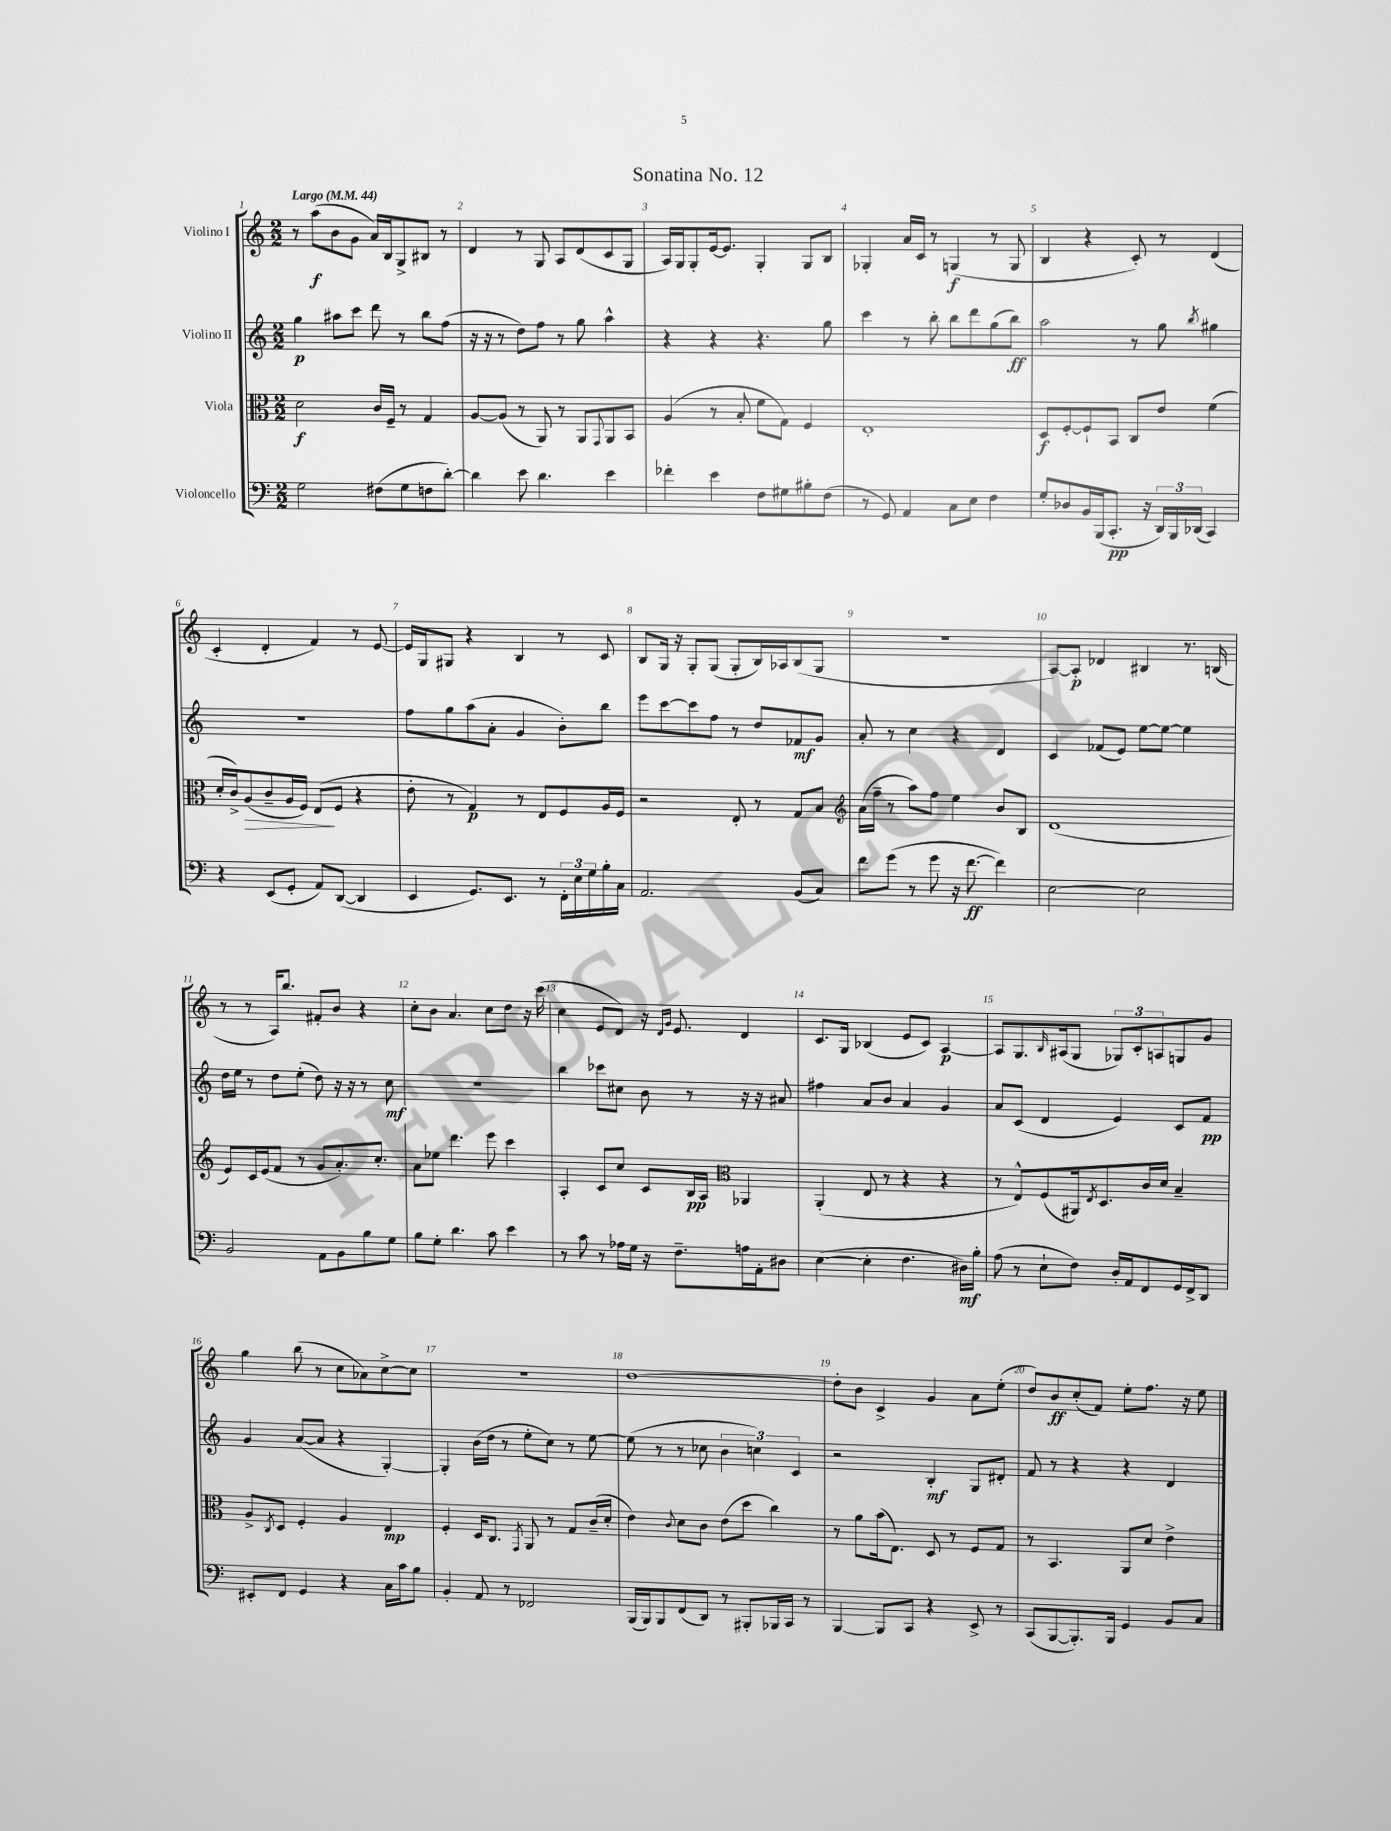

**kern	**dynam	**kern	**dynam	**kern	**dynam	**kern	**dynam
*part4	*part4	*part3	*part3	*part2	*part2	*part1	*part1
*staff4	*staff4	*staff3	*staff3	*staff2	*staff2	*staff1	*staff1
*I"Violoncello	*	*I"Viola	*	*I"Violino II	*	*I"Violino I	*
*clefF4	*	*clefC3	*	*clefG2	*	*clefG2	*
*k[]	*	*k[]	*	*k[]	*	*k[]	*
*M2/2	*	*M2/2	*	*M2/2	*	*M2/2	*
*MM44	*	*MM44	*	*MM44	*	*MM44	*
=1	=1	=1	=1	=1	=1	=1	=1
!	!	!	!	!	!	!LO:TX:a:B:t=Largo	!
2G\	.	2d\	f	4gg\	p	8r	.
.	.	.	.	.	.	(8aa\L	f
.	.	.	.	8aa#X\L	.	8b\	.
.	.	.	.	8ccc\J	.	8g\J	.
(8F#X\L	.	16c/LL	.	8ddd\	.	16a/LL)	.
.	.	16F~/JJ	.	.	.	16B/J	.
8G\	.	8r	.	8r	.	8G^/	.
8Fn\	.	4G/	.	8bb\L	.	8B#X/J	.
[8d'\J)	.	.	.	(8ff\J	.	8r	.
=2	=2	=2	=2	=2	=2	=2	=2
4d\]	.	[8A/L	.	16r	.	4d/	.
.	.	.	.	16r	.	.	.
.	.	(8A/J]	.	8r	.	.	.
8e\	.	8r	.	8dd\L)	.	8r	.
4.d\	.	8AA/)	.	8ff\J	.	8G/	.
.	.	8r	.	8r	.	8A/L	.
.	.	8AA/L	.	8gg\	.	(8d/	.
.	.	8qqGG/	.	.	.	.	.
4e\	.	8AA/	.	4aa^^\	.	8c/	.
.	.	8BB/J	.	.	.	8G/J	.
=3	=3	=3	=3	=3	=3	=3	=3
4f-X'\	.	(4A/	.	4r	.	16A/LL)	.
.	.	.	.	.	.	16G/J	.
.	.	.	.	.	.	8G'/	.
4e\	.	8r	.	4r	.	[16e/k	.
.	.	.	.	.	.	8.e/J]	.
.	.	8B'/	.	.	.	.	.
8F\L	.	8f\L	.	4.r	.	4G'/	.
8G#X\	.	8G\J)	.	.	.	.	.
8B#X'\	.	4F/	.	.	.	8G/L	.
(8F\J	.	.	.	8gg\	.	8B/J	.
=4	=4	=4	=4	=4	=4	=4	=4
8r	.	1E'	.	4ccc\	.	4G-X'/	.
8GG/)	.	.	.	.	.	.	.
4AA/	.	.	.	8r	.	16a/LL	.
.	.	.	.	.	.	16c/JJ	.
.	.	.	.	8bb'\	.	8r	.
8C\L	.	.	.	8bb\L	.	(4Gn/	f
8E\J	.	.	.	8ddd\	.	.	.
4F\	.	.	.	(8gg\	.	8r	.
.	.	.	.	8bb\J)	ff	8G/	.
=5	=5	=5	=5	=5	=5	=5	=5
8G'/L	.	8D/L	f	2aa\	.	4B/	.
8D-X/	.	[8F'/	.	.	.	.	.
16BB/L	.	8F`/]	.	.	.	4r	.
(16BBB/J	.	.	.	.	.	.	.
8.CC'/J	pp	8BB/J	.	.	.	.	.
.	.	8C/L	.	8r	.	8c'/)	.
16r	.	.	.	.	.	.	.
24DD/LL)	.	8e/J	.	8gg\	.	8r	.
24BBB/	.	.	.	.	.	.	.
(24DD-X/JJ	.	.	.	.	.	.	.
.	.	.	.	8qbb/	.	.	.
4CC/)	.	(4f\	.	4gg#X\	.	(4d/	.
!!LO:LB:g=z
=6	=6	=6	=6	=6	=6	=6	=6
4r	.	16d'/LL	.	1r	.	4c'/	.
.	.	16c^/J)	.	.	.	.	.
!	!	!	!LO:HP:b	!	!	!	!
.	.	(8A/	>	.	.	.	.
(8EE/L	.	8c~/	.	.	.	4d'/	.
8GG'/J	.	16A/L	.	.	.	.	.
.	.	16F/JJ)	.	.	.	.	.
8AA/L)	.	(8E/L	.	.	.	4f/)	.
([8DD/J	.	8F/J	]	.	.	.	.
4DD/]	.	4r	.	.	.	8r	.
.	.	.	.	.	.	[8e/	.
=7	=7	=7	=7	=7	=7	=7	=7
4EE/	.	8e'\	.	8ff\L	.	16e/LL]	.
.	.	.	.	.	.	16G/J	.
.	.	8r	.	8gg\	.	8G#X/J	.
8.GG/L)	.	4G/)	p	(8aa\	.	4r	.
.	.	.	.	8a'\J	.	.	.
8.EE/J	.	.	.	.	.	.	.
.	.	8r	.	4g/	.	4B/	.
8r	.	8E/L	.	.	.	.	.
24FF'\LL	.	8F/	.	8b'\L)	.	8r	.
24E\	.	.	.	.	.	.	.
24G\	.	.	.	.	.	.	.
16B'\	.	16A/L	.	8bb\J	.	8c/	.
16C\JJ	.	16F/JJ	.	.	.	.	.
=8	=8	=8	=8	=8	=8	=8	=8
2.AA/	.	2r	.	8eee\L	.	8B/L	.
.	.	.	.	[8ccc\	.	16G/Jk	.
.	.	.	.	.	.	16r	.
.	.	.	.	8ccc\]	.	8G'/L	.
.	.	.	.	8ff\J	.	(8G/J	.
.	.	8E'/	.	8r	.	8G'/L	.
.	.	8r	.	8dd/L	.	16B/L)	.
.	.	.	.	.	.	16A-X/J	.
(8BB/L	.	8G/L	.	8f-X/	mf	(8B/	.
8C/J)	.	8B/J	.	8g/J	.	8G/J	.
=9	=9	=9	=9	=9	=9	=9	=9
*	*	*clefG2	*	*	*	*	*
8f\L	.	(16a\LL	.	8a'/	.	1r	.
.	.	16ff~\JJ	.	.	.	.	.
(8g\J	.	8r	.	8r	.	.	.
8r	.	8aa\L)	.	4cc\	.	.	.
8g\	.	8ff\J	.	.	.	.	.
16r	.	4ee\	.	4r	.	.	.
[8.f\	ff	.	.	.	.	.	.
4f\])	.	8b/L	.	4d/	.	.	.
.	.	8B/J	.	.	.	.	.
=10	=10	=10	=10	=10	=10	=10	=10
[2E\	.	(1d	.	4c/	.	[8A/L)	.
.	.	.	.	.	.	8A'/J]	p
.	.	.	.	(8f-X/L	.	4d-X/	.
.	.	.	.	8e/J)	.	.	.
2E\]	.	.	.	[8ee\L	.	4B#X/	.
.	.	.	.	8ee\J_	.	.	.
.	.	.	.	4ee\]	.	8.r	.
.	.	.	.	.	.	(16Bn/	.
!!LO:LB:g=z
=11	=11	=11	=11	=11	=11	=11	=11
2BB/	.	8e/L)	.	16dd\LL	.	8r	.
.	.	.	.	16ee\JJ	.	.	.
.	.	16c/L	.	8r	.	8r	.
.	.	(16e/J	.	.	.	.	.
.	.	8f/J	.	8dd\L	.	16A/KL)	.
.	.	.	.	.	.	8.bb/J	.
.	.	8r	.	(8ee'\J	.	.	.
8AA\L	.	8g/L	.	8dd\)	.	8f#X'/L	.
8BB\	.	8.a'/)	.	16r	.	8b/J	.
.	.	.	.	16r	.	.	.
8B\	.	.	.	8r	.	4r	.
.	.	8.cc'/J	.	.	.	.	.
8G\J	.	.	.	8cc\	mf	.	.
=12	=12	=12	=12	=12	=12	=12	=12
8B\L	.	8a\L	.	1r	.	8cc'\L	.
8G'\J	.	8ee-X\J	.	.	.	8b\J	.
4.d\	.	4.ddd\	.	.	.	4.a/	.
8c\	.	8eee\	.	.	.	8cc\L	.
4e\	.	4ccc\	.	.	.	8dd\J	.
.	.	.	.	.	.	16r	.
.	.	.	.	.	.	(16ccc\	.
=13	=13	=13	=13	=13	=13	=13	=13
8r	.	4A'/	.	4bb\	.	4cc\	.
8c\	.	.	.	.	.	.	.
8r	.	8c/L	.	8ccc-X\L	.	8e/L	.
16A-X\LL	.	8cc/J	.	8cc#X\J	.	8d/J)	.
16G\JJ	.	.	.	.	.	.	.
16r	.	8c/L	.	8b\	.	16r	.
.	.	.	.	.	.	16qqd/LL	.
.	.	.	.	.	.	16qqg/JJ	.
8.F~\L	.	.	.	.	.	8.e/	.
.	.	16B/L	pp	8r	.	.	.
.	.	16A/JJ	.	.	.	.	.
*	*	*clefC3	*	*	*	*	*
16An\L	.	4AA-X/	.	16r	.	4d/	.
16AA'\J	.	.	.	16r	.	.	.
8D#X\J	.	.	.	8a#X/	.	.	.
=14	=14	=14	=14	=14	=14	=14	=14
([4E\	.	(4AA'/	.	4ff#X\	.	8.c/L	.
.	.	.	.	.	.	16G/Jk	.
4E'\]	.	8E/	.	8a/L	.	(4B-X/	.
.	.	8r	.	8b/J	.	.	.
4.F\	.	4r	.	4a/	.	8e/L	.
.	.	.	.	.	.	8c/J)	.
.	.	4r	.	4g/	.	[4A/	p
16D#X\LL)	mf	.	.	.	.	.	.
16B'\JJ	.	.	.	.	.	.	.
=15	=15	=15	=15	=15	=15	=15	=15
(8A\	.	8r	.	8a/L	.	8A/L]	.
8r	.	8E^^/L)	.	(8c/J	.	8.G/	.
8E`\L	.	(8F/	.	4d/	.	.	.
.	.	.	.	.	.	16qqB/	.
.	.	.	.	.	.	(16A#X/k	.
8F\J)	.	16AA#X/k)	.	.	.	8G/J	.
.	.	8qE/	.	.	.	.	.
.	.	8.D/	.	.	.	.	.
16D'/LL	.	.	.	4e/)	.	12G-X/L)	.
16AA/J	.	.	.	.	.	.	.
.	.	.	.	.	.	12c'/	.
8FF/	.	16c/L	.	.	.	.	.
.	.	.	.	.	.	12An/	.
.	.	16d/JJ	.	.	.	.	.
16GG/L	.	4B~/	.	8c/L	.	8Gn/	.
16FF^/J	.	.	.	.	.	.	.
8DD/J	.	.	.	8f/J	pp	8g/J	.
!!LO:LB:g=z
=16	=16	=16	=16	=16	=16	=16	=16
8EE#X'/L	.	8A^/L	.	4g/	.	4gg\	.
.	.	8qC/	.	.	.	.	.
8FF/J	.	8D/J	.	.	.	.	.
4GG/	.	4F'/	.	([8a/L	.	(8bb\	.
.	.	.	.	8a/J]	.	8r	.
4r	.	4A/	.	4r	.	8cc\L	.
.	.	.	.	.	.	8a-X\)	.
16C\LL	.	4E/	mp	[4G'/)	.	[8cc^\	.
16c\J	.	.	.	.	.	.	.
8B\J	.	.	.	.	.	8cc\J]	.
=17	=17	=17	=17	=17	=17	=17	=17
4BB'/	.	4F'/	.	4G'/]	.	1r	.
8AA/	.	16D/KL	.	(16b\LL	.	.	.
.	.	8.C/J	.	16dd\JJ	.	.	.
8r	.	.	.	8r	.	.	.
.	.	8qGG/	.	.	.	.	.
2FF-X/	.	8AA/	.	8ee'\L	.	.	.
.	.	8r	.	8cc\J)	.	.	.
.	.	8G/L	.	8r	.	.	.
.	.	(16c~/L	.	[8ee\	.	.	.
.	.	16d'/JJ	.	.	.	.	.
=18	=18	=18	=18	=18	=18	=18	=18
(16BBB/LL	.	4e\)	.	(8ee\]	.	[1dd	.
16BBB/J)	.	.	.	.	.	.	.
8BBB/	.	.	.	8r	.	.	.
.	.	8qqc/	.	.	.	.	.
(8FF/	.	8d\L	.	8r	.	.	.
8DD/J)	.	8c\J	.	8cc-X\	.	.	.
8r	.	(8e\L	.	6b\	.	.	.
8BBB#X'/L	.	8dd\J	.	.	.	.	.
.	.	.	.	6ccn\)	.	.	.
16BBB-X/L	.	4cc\)	.	.	.	.	.
16CC/JJ	.	.	.	.	.	.	.
.	.	.	.	6c/	.	.	.
8r	.	.	.	.	.	.	.
=19	=19	=19	=19	=19	=19	=19	=19
[4BBB/	.	8r	.	2r	.	8dd'\L]	.
.	.	8a\L	.	.	.	8b\J	.
8BBB/L]	.	(16b\k	.	.	.	4c^/	.
.	.	8.E\J)	.	.	.	.	.
8CC/J	.	.	.	.	.	.	.
4r	.	8D/	.	4B'/	mf	4g/	.
.	.	8r	.	.	.	.	.
8EE^/	.	8F/L	.	8G/L	.	8a\L	.
8r	.	8G/J	.	8d#X'/J	.	(8ee'\J	.
=20	=20	=20	=20	=20	=20	=20	=20
(8CC/L	.	8r	.	8f/	.	8dd/L)	.
[8BBB/	.	4.BB/	.	8r	.	8b/	ff
8.BBB'/])	.	.	.	4r	.	(8cc'/	.
.	.	.	.	.	.	8f/J)	.
16BBB/Jk	.	.	.	.	.	.	.
4GG/	.	8AA/L	.	4r	.	8ee'\L	.
.	.	8d/J	.	.	.	8.ff\J	.
8BB/L	.	4e^\	.	4d/	.	.	.
.	.	.	.	.	.	16r	.
8C/J	.	.	.	.	.	8ee\	.
==	==	==	==	==	==	==	==
*-	*-	*-	*-	*-	*-	*-	*-
